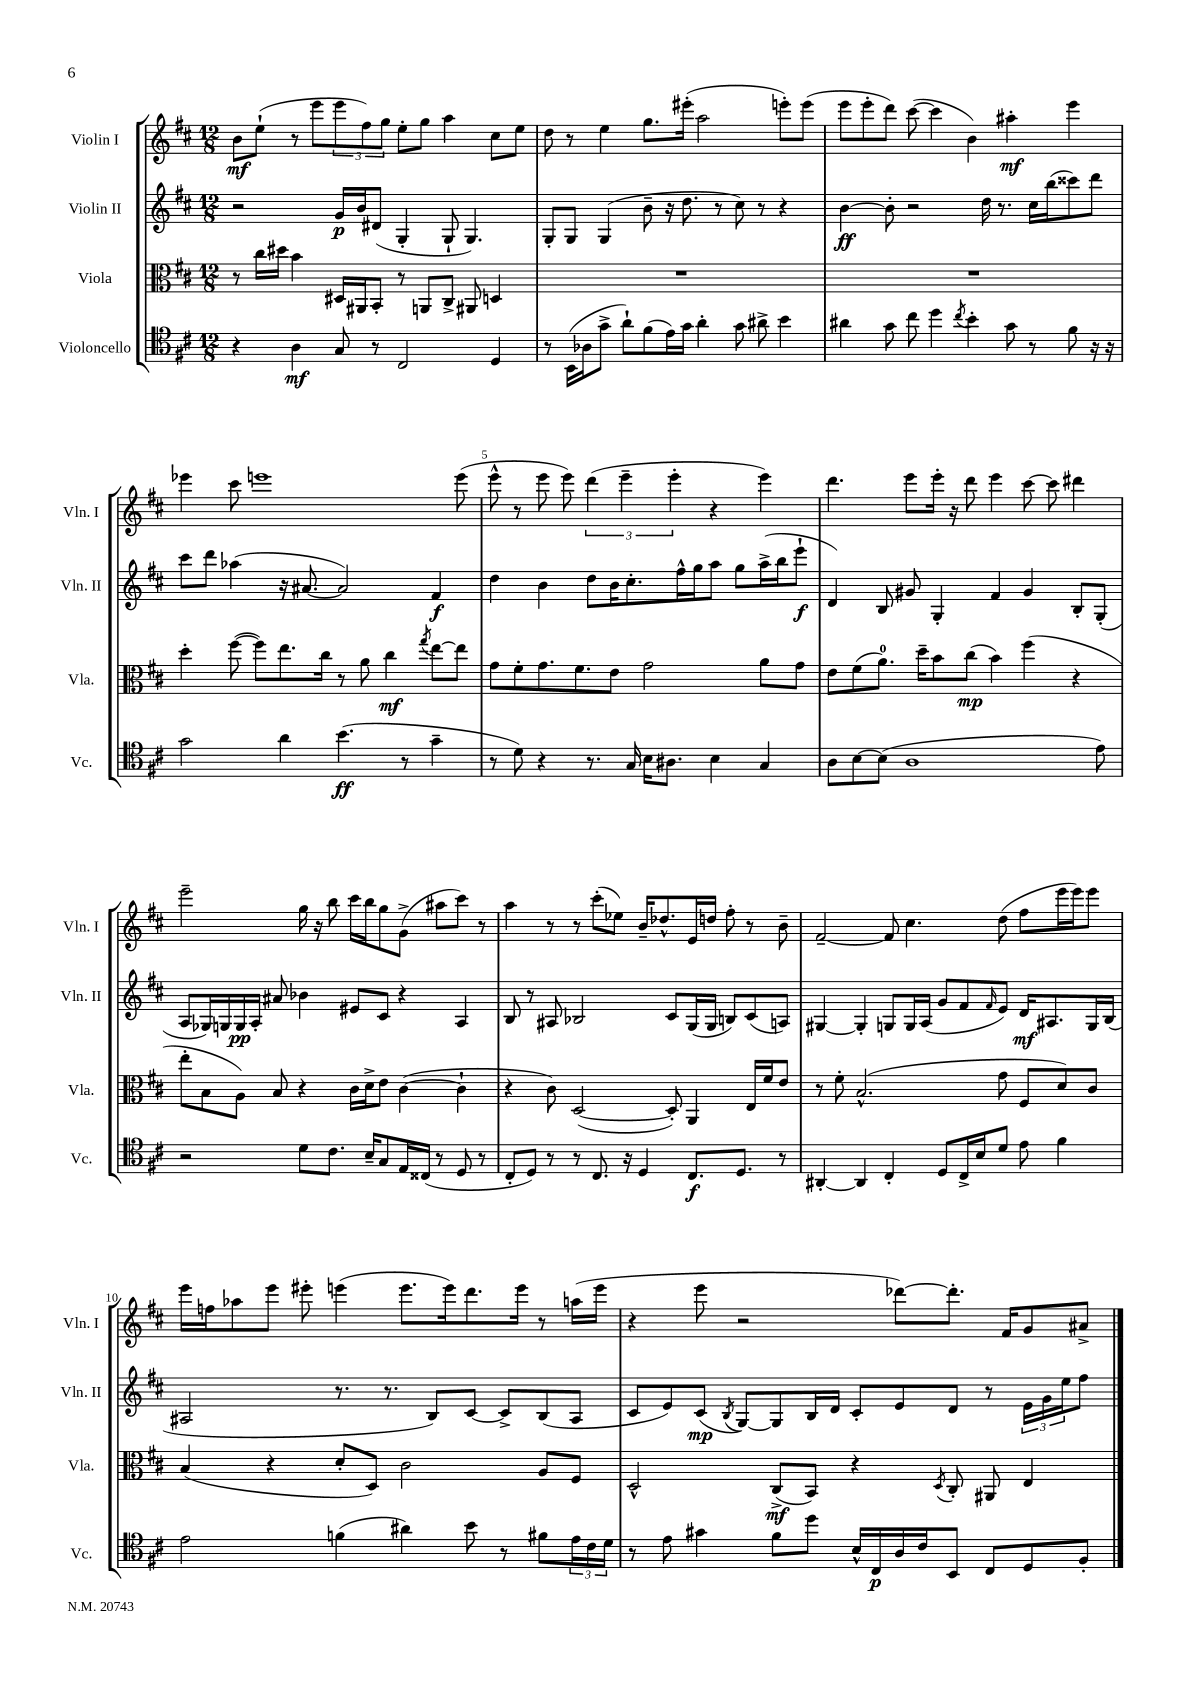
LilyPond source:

<<
\new StaffGroup <<
\new Staff = "s0" \with { instrumentName = "Violin I" shortInstrumentName = "Vln. I" } {
    \clef treble \key d \major \numericTimeSignature \time 12/8
    b'8\mf e''8-!( r8 e'''8 \tuplet 3/2 { e'''8 fis''8) g''8 } e''8-. g''8 a''4 cis''8 e''8 |
    d''8 r8 e''4 g''8. eis'''16-.( a''2 e'''8-.) e'''8( |
    e'''8 e'''8-. d'''8) cis'''8~( cis'''4 b'4) ais''4-.\mf e'''4 |
    ees'''4 cis'''8 e'''1 e'''8( |
    e'''8-^ r8 e'''8 e'''8) \tuplet 3/2 { d'''4( e'''4-- e'''4-. } r4 e'''4) |
    d'''4. e'''8 e'''16-. r16 d'''8 e'''4 cis'''8~ cis'''8 dis'''4 |
    e'''2-- g''16 r16 b''8 cis'''16 b''16 g''8 g'8->( ais''8 cis'''8) r8 |
    a''4 r8 r8 cis'''8-.( ees''8) b'16-- des''8.-^ e'16 d''16 fis''8-. r8 b'8-- |
    fis'2~-- fis'8 cis''4. d''8( fis''8 e'''16 e'''16) e'''8 |
    e'''16 f''16 aes''8 e'''8 eis'''8-. e'''4( e'''8. e'''16) d'''8. e'''16 r8 a''16( e'''16 |
    r4 e'''8 r2 des'''8~) des'''8.-. fis'16 g'8 ais'8-> \bar "|." |
}
\new Staff = "s1" \with { instrumentName = "Violin II" shortInstrumentName = "Vln. II" } {
    \clef treble \key d \major \numericTimeSignature \time 12/8
    r2 g'16\p b'16 dis'8( g4-. g8-! g4.) |
    g8-. g8 g4( b'8-- r16 d''8. r8 cis''8) r8 r4 |
    b'4~\ff b'8-. r2 d''16 r8. cis''16 b''16( cisis'''8) d'''8 |
    cis'''8 d'''8 aes''4( r16 ais'8.~ ais'2) fis'4\f |
    d''4 b'4 d''8 b'16 cis''8.-. fis''16-^ g''16 a''8 g''8 a''16->( b''16 e'''8-!\f |
    d'4) b8 gis'8 g4-. fis'4 gis'4 b8-. g8-.( |
    a8 ges16) g16 g16\pp a16-. ais'8 bes'4 eis'8 cis'8 r4 a4 |
    b8 r8 ais8 bes2 cis'8 g16( g16 b8) cis'8( a8) |
    gis4~ gis4-. g8 g16 a16( g'8 fis'8 \grace { fis'16 } e'8) d'16\mf ais8. g16 b16( |
    ais2 r8. r8. b8) cis'8~ cis'8-> b8( ais8 |
    cis'8 e'8) cis'8\mp( \acciaccatura { b8 } g8~) g8 b16 d'16 cis'8-. e'8 d'8 r8 \tuplet 3/2 { e'16 g'16 e''16 } fis''8 \bar "|." |
}
\new Staff = "s2" \with { instrumentName = "Viola" shortInstrumentName = "Vla." } {
    \clef alto \key d \major \numericTimeSignature \time 12/8
    r8 cis''16 dis''16 b'4 dis16 ais,16 b,8-. r8 a,8 cis8-> ais,8 d4 |
    R1. |
    R1. |
    d''4-. fis''8~( fis''8) e''8. cis''16 r8 a'8 cis''4\mf \acciaccatura { g''8 } e''8~ e''8 |
    g'8 fis'8-. g'8. fis'8. e'8 g'2 a'8 g'8 |
    e'8 fis'8( a'8.-0) d''16-- b'8 cis''8\mp( b'4) fis''4( r4 |
    e''8-. b8 a8) b8 r4 cis'16 d'16-> e'8 cis'4~( cis'4-! |
    r4 cis'8) d2~( d8-.) a,4 e16 fis'16 e'8 |
    r8 fis'8-. b2.-^( g'8 fis8 d'8) cis'8 |
    b4( r4 d'8-. d8) cis'2 a8 fis8 |
    d2-^ cis8->\mf( b,8) r4 \acciaccatura { d8 } cis8-. ais,8 e4 \bar "|." |
}
\new Staff = "s3" \with { instrumentName = "Violoncello" shortInstrumentName = "Vc." } {
    \clef tenor \key d \major \numericTimeSignature \time 12/8
    r4 a4\mf g8 r8 cis2 d4 |
    r8 b,16( aes16 g'8-> a'8-!) fis'8( e'16) g'16 a'4-. g'8 ais'8-> b'4 |
    ais'4 g'8 cis''8 d''4 \acciaccatura { cis''8 } b'4-. g'8 r8 fis'8 r16 r16 |
    g'2 a'4 b'4.\ff( r8 g'4-- |
    r8 d'8) r4 r8. g16 b16 ais8. b4 g4 |
    a8 b8~ b8( a1 e'8) |
    r2 d'8 cis'8. b16-- g8 e16 cisis16( r8 d8 r8 |
    cis8-. d8) r8 r8 cis8. r16 d4 cis8.\f d8. r8 |
    ais,4~-. ais,4 cis4-. d8 cis16-> b16 d'8 e'8 fis'4 |
    e'2 f'4( ais'4) b'8 r8 fis'8 \tuplet 3/2 { e'16 cis'16 d'16 } |
    r8 e'8 gis'4 fis'8 d''8 b16-^ cis16\p a16 cis'16 b,8 cis8 d8 fis8-. \bar "|." |
}
>>
>>
\layout { \context { \Score \override BarNumber.break-visibility = ##(#f #t #t) barNumberVisibility = #(every-nth-bar-number-visible 5) } }
